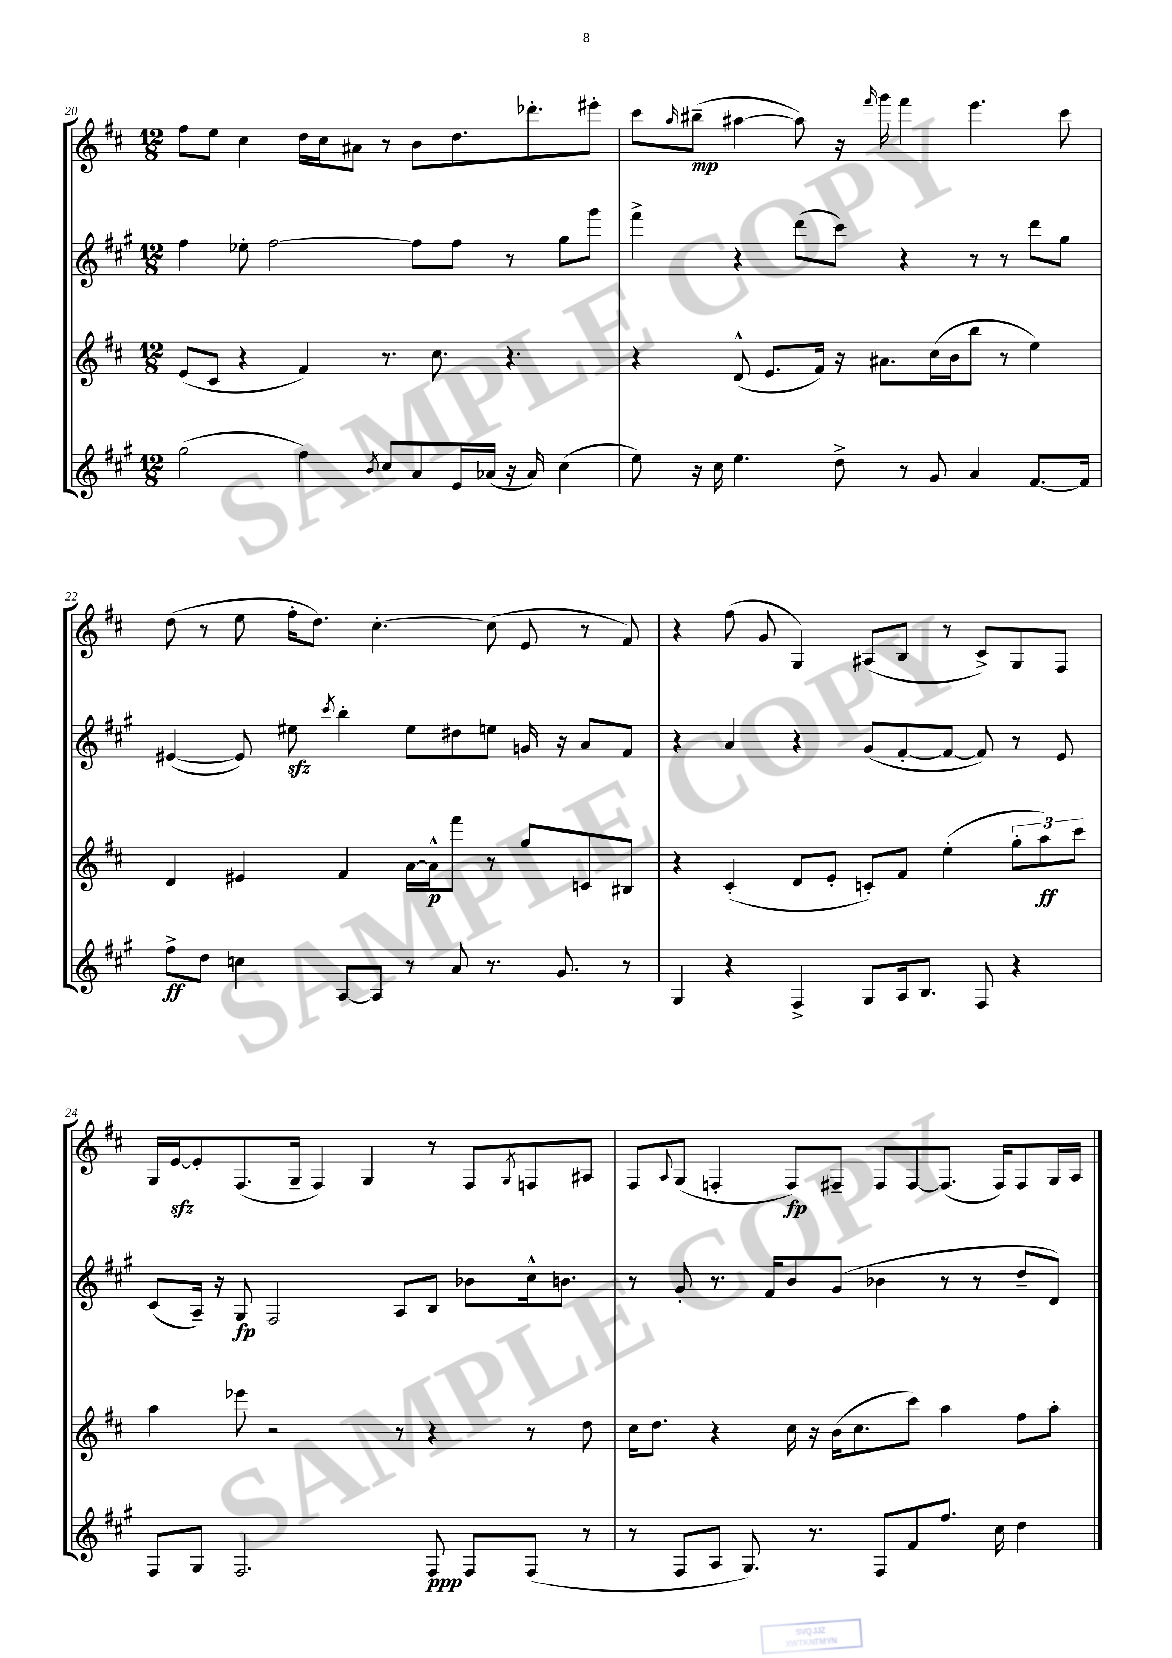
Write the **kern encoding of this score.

**kern	**kern	**kern	**kern
*staff4	*staff3	*staff2	*staff1
*clefG2	*clefG2	*clefG2	*clefG2
*k[f#c#g#]	*k[f#c#]	*k[f#c#g#]	*k[f#c#]
*M12/8	*M12/8	*M12/8	*M12/8
(2gg#	(8e	4ff#	8ff#
.	8c#	.	8ee
.	4r	8ee-'	4cc#
.	.	[2ff#	.
4ff#)	4f#)	.	16dd
.	.	.	16cc#
.	.	.	8a#
8qb	.	.	.
8cc#	8.r	.	8r
8a	.	8ff#]	8b
.	8.cc#	.	.
16e	.	8ff#	8.dd
(16a-	.	.	.
16r	4.r	8r	.
16a-)	.	.	8.ddd-'
(4cc#	.	8gg#	.
.	.	8ggg#	8eee#'
=	=	=	=
8ee)	4r	4fff#^	8ccc#
.	.	.	16qqaa
16r	.	.	(8bb#~
16cc#	.	.	.
4.ee	(8d^^	4r	[4aa#
.	8.e	.	.
.	.	(8ddd	8aa#])
.	16f#)	.	.
8dd^	16r	8ccc#)	16r
.	.	.	16qqfff#
.	8.a#	.	16ggg
8r	.	4r	4fff#
8g#	(16cc#	.	.
.	16b	.	.
4a	8bb	8r	4.eee
.	8r	8r	.
[8.f#	4ee)	8ddd	.
.	.	8gg#	8ccc#
16f#]	.	.	.
=	=	=	=
8ff#^	4d	([4e#	(8dd
8dd	.	.	8r
4cc	4e#	8e#])	8ee
.	.	8ee#	16ff#'
.	.	.	8.dd)
.	.	8qccc#	.
[8A	4f#	4bb'	.
8A]	.	.	[4.cc#'
8r	[16a	8ee#	.
.	16a^^]	.	.
8a	8fff#	8dd#	.
8.r	8r	8ee	(8cc#]
.	8gg	16g	8e
8.g#	.	16r	.
.	8c	8a	8r
8r	8B#	8f#	8f#)
=	=	=	=
4G#	4r	4r	4r
4r	(4c#'	4a	(8ff#
.	.	.	8g
4F#^	8d	4r	4G)
.	8e'	.	.
8G#	8c')	(8g#	(8A#
16A	8f#	[8f#'	8B
8.B	.	.	.
.	(4ee'	8f#_	8r
8F#	.	8f#])	8c#^)
4r	12gg'	8r	8G
.	12aa)	.	.
.	.	8e	8F#
.	12ccc#	.	.
=	=	=	=
8F#	4aa	(8c#	16G
.	.	.	[16e
8G#	.	16A~)	8e']
.	.	16r	.
2.F#	8eee-	8G#	(8.F#
.	2r	2F#	.
.	.	.	16G~
.	.	.	4F#)
.	.	.	4G
.	8r	8A	.
8F#	4r	8B	8r
8F#	.	8b-	8F#
.	.	.	8qG
(8F#	8r	16cc#^^	8F
.	.	8.b	.
8r	8dd	.	8A#
=	=	=	=
8r	16cc#	8r	8F#
.	8.dd	.	.
.	.	.	8qqA
8F#	.	8g#'	(8G
8A	4r	8.r	4F'
8.G#)	.	.	.
.	.	16f#	.
.	16cc#	8b	8F)
8.r	16r	.	.
.	(16b	(8g#	8F#~
.	8.cc#	.	.
8F#	.	4b-	8F#
8f#	8ccc#)	.	[8F#
8.ff#	4aa	8r	(8.F#]
.	.	8r	.
16cc#	.	.	16F#)
4dd	8ff#	8dd~	8F#
.	8aa'	8d)	16G
.	.	.	16A
==	==	==	==
*-	*-	*-	*-
